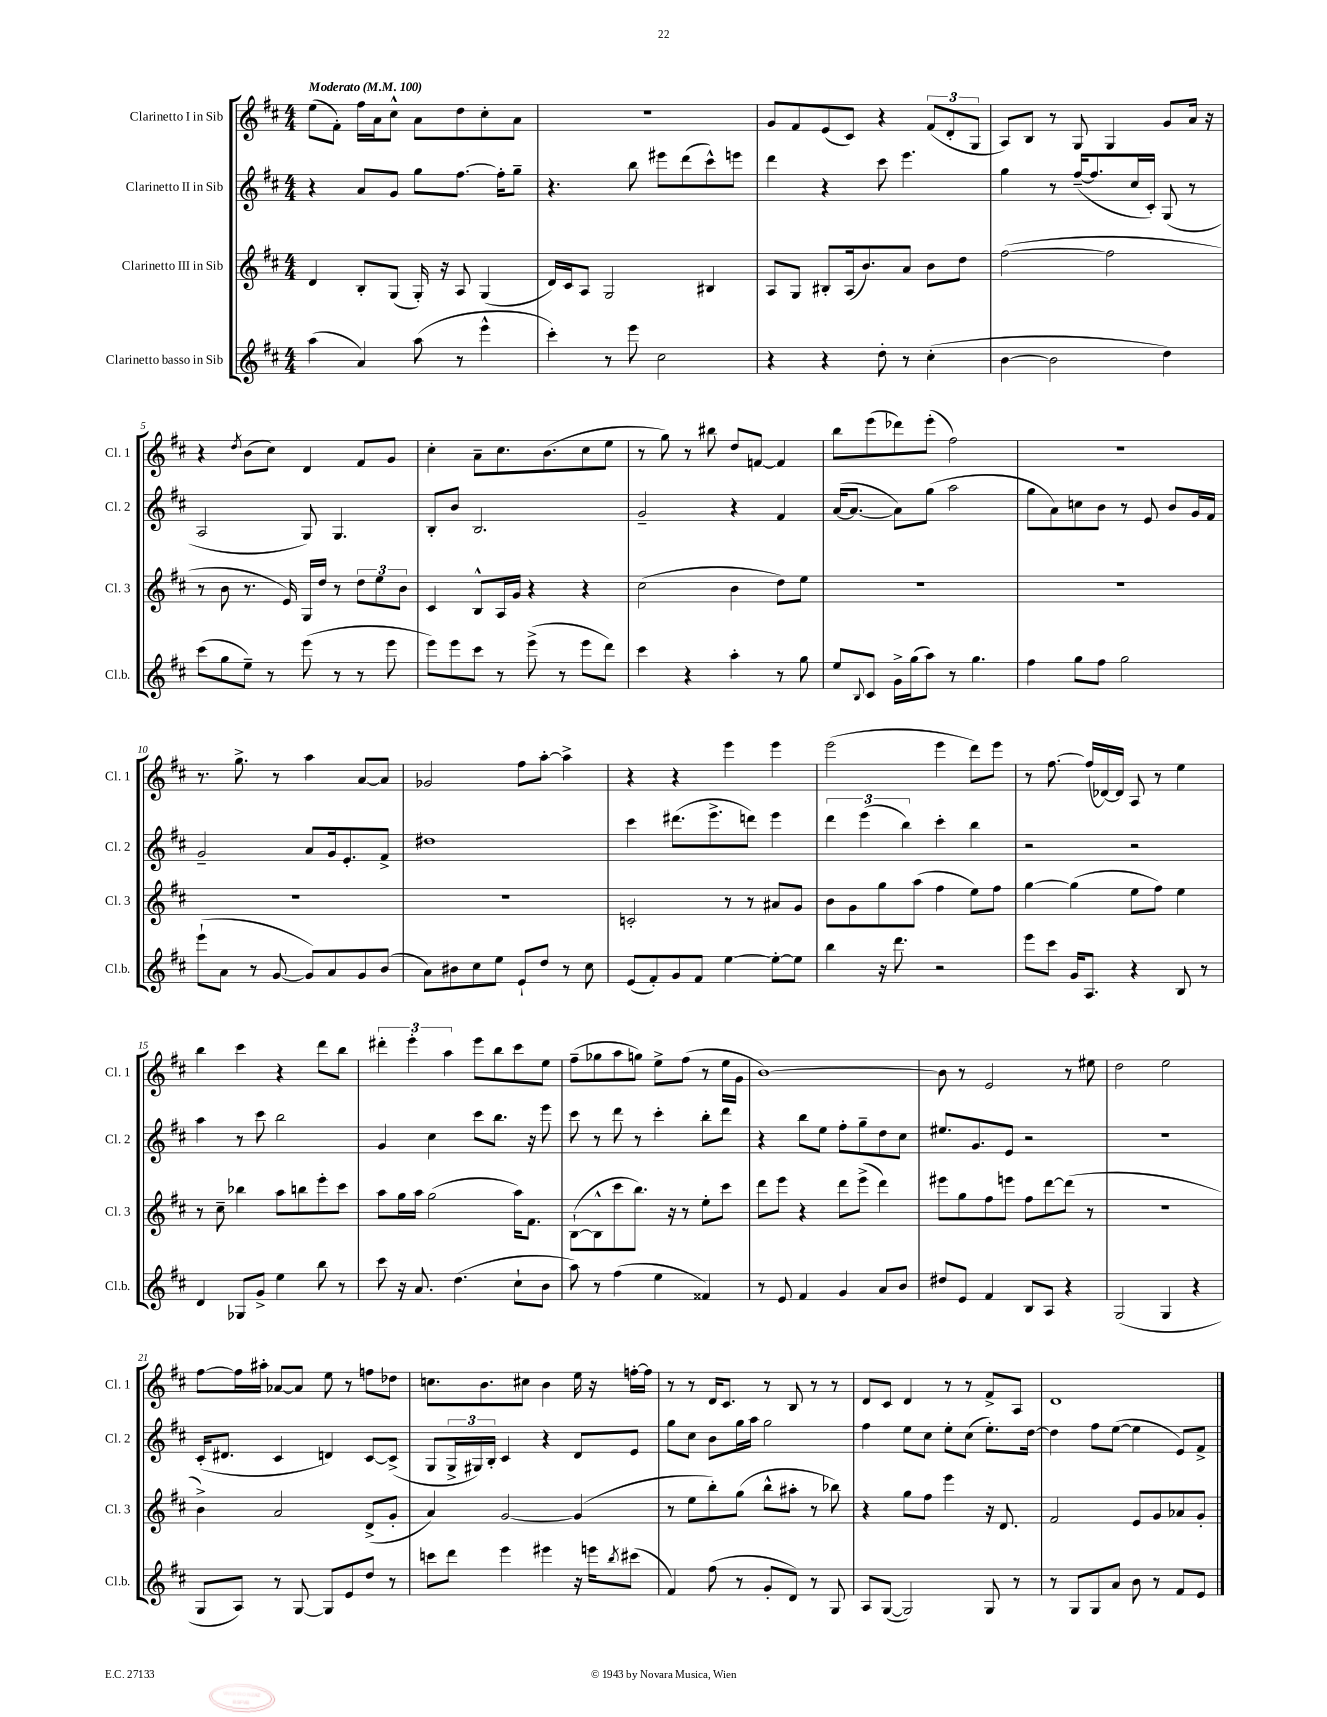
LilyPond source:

<<
\new StaffGroup <<
\new Staff = "s0" \with { instrumentName = "Clarinetto I in Sib" shortInstrumentName = "Cl. 1" } {
    \clef treble \key d \major \numericTimeSignature \time 4/4 \tempo "Moderato" 4 = 100
    e''8( fis'8-.) fis''16 a'16 cis''8-^ a'8 d''8 cis''8-. a'8 |
    r1 |
    g'8 fis'8 e'8( cis'8) r4 \tuplet 3/2 { fis'8( d'8-. g8 } |
    a8) b8 r8 g8 g4 g'8 a'16 r16 |
    r4 \acciaccatura { d''8 } b'8( cis''8) d'4 fis'8 g'8 |
    cis''4-. a'8-- cis''8. b'8.( cis''8 e''8 |
    r8 g''8) r8 bis''8 d''8 f'8~ f'4 |
    b''8 e'''8( des'''8) e'''8-.( fis''2) |
    R1 |
    r8. g''8.-> r8 a''4 a'8~ a'8 |
    ges'2 fis''8 a''8~-. a''4-> |
    r4 r4 e'''4 e'''4 |
    e'''2( e'''4 d'''8) e'''8 |
    r8 fis''8.~ fis''16( des'16~) des'16 a8 r8 e''4 |
    b''4 cis'''4 r4 d'''8 b''8 |
    \tuplet 3/2 { dis'''4-. e'''4-. a''4 } e'''8 b''8 cis'''8 e''8 |
    fis''8--( ges''8 a''8 g''8) e''8-> fis''8( r8 e''16 g'16 |
    b'1~) |
    b'8 r8 e'2 r8 eis''8 |
    d''2 e''2 |
    fis''8~ fis''16 ais''16-. aes'8~ aes'8 e''8 r8 f''8 des''8 |
    c''8. b'8. cis''8 b'4 e''16 r16 f''16~-. f''16 |
    r8 r8 d'16 cis'8. r8 b8 r8 r8 |
    d'8 cis'8 d'4 r8 r8 fis'8-> a8 |
    d'1 \bar "|." |
}
\new Staff = "s1" \with { instrumentName = "Clarinetto II in Sib" shortInstrumentName = "Cl. 2" } {
    \clef treble \key d \major \numericTimeSignature \time 4/4
    r4 a'8 g'8 g''8 fis''8.~ fis''16-. g''8-- |
    r4. b''8 eis'''8 d'''8( cis'''8-^) e'''8 |
    d'''4 r4 cis'''8 e'''4. |
    g''4 r8 fis''16~--( fis''8. cis''16 cis'16-.) g8( r8 |
    a2 g8) g4. |
    b8-. b'8 b2. |
    g'2-- r4 fis'4 |
    a'16~( a'8.~ a'8) g''8( a''2 |
    g''8 a'8) c''8 b'8 r8 e'8 b'8 g'16 fis'16 |
    g'2-- a'8 g'16 e'8.-. fis'8-> |
    dis''1 |
    cis'''4 dis'''8.( e'''8.-> d'''8) e'''4 |
    \tuplet 3/2 { d'''4 e'''4( b''4) } cis'''4-. b''4 |
    r2 r2 |
    a''4 r8 cis'''8 b''2 |
    g'4 cis''4 cis'''8 b''8. r16 e'''8 |
    cis'''8 r8 d'''8 r8 cis'''4-. b''8-. d'''8 |
    r4 b''8 e''8 fis''8-. g''8-- d''8 cis''8 |
    eis''8. g'8. e'8 r2 |
    R1 |
    cis'16-.( dis'8. cis'4 d'4) cis'8~ cis'8->( |
    g8 \tuplet 3/2 { g16-> gis16) b16-. } cis'4 r4 d'8 e'8 |
    g''8 cis''8 b'8 g''16 a''16 g''2 |
    fis''4 e''8 cis''8 e''8-. cis''8( e''8.-.) d''16~ |
    d''4 fis''8 e''8~( e''4 e'8) fis'8-> \bar "|." |
}
\new Staff = "s2" \with { instrumentName = "Clarinetto III in Sib" shortInstrumentName = "Cl. 3" } {
    \clef treble \key d \major \numericTimeSignature \time 4/4
    d'4 b8-. g8( g16-.) r16 a8 g4( |
    d'16) cis'16 a8 g2 bis4 |
    a8 g8 bis8-. a16( b'8.) a'8 b'8 d''8 |
    fis''2~( fis''2 |
    r8 b'8 r8. e'16) g16 d''16 r8 \tuplet 3/2 { d''8 e''8 b'8 } |
    cis'4 b8-^ a16 g'16 r4 r4 |
    cis''2( b'4 d''8) e''8 |
    R1 |
    R1 |
    R1 |
    R1 |
    c'2-. r8 r8 ais'8 g'8 |
    b'8 g'8 g''8 a''8( fis''4 e''8) fis''8 |
    g''4~ g''4( e''8 fis''8) e''4 |
    r8 cis''8-- bes''4 a''8 b''8 e'''8-. cis'''8 |
    a''8 g''16 a''16 g''2( a''16) fis'8. |
    b8~-!( b8-^ cis'''8 b''8.) r16 r8 e''8-. cis'''8 |
    d'''8 e'''8 r4 d'''8 e'''8->( d'''4) |
    eis'''8 g''8 fis''8 e'''8 fis''8 d'''8~ d'''8( r8 |
    R1 |
    b'4->) a'2 d'8->( g'8-. |
    a'4) g'2~ g'4( |
    r8 e''8 b''8-.) g''8( b''8-^ ais''8-. r8 bes''8) |
    r4 g''8 fis''8 e'''4 r16 d'8. |
    fis'2 e'8 g'8 aes'8 g'8-. \bar "|." |
}
\new Staff = "s3" \with { instrumentName = "Clarinetto basso in Sib" shortInstrumentName = "Cl.b." } {
    \clef treble \key d \major \numericTimeSignature \time 4/4
    a''4( a'4) a''8( r8 e'''4-^ |
    cis'''4-.) r8 e'''8 cis''2 |
    r4 r4 d''8-. r8 cis''4-.( |
    b'4~ b'2 d''4) |
    cis'''8( g''8 e''8--) r8 e'''8( r8 r8 e'''8 |
    e'''8) e'''8 cis'''8 r8 e'''8->( r8 e'''8 d'''8) |
    cis'''4 r4 a''4-. r8 g''8 |
    e''8 \appoggiatura { b8 } cis'8 g'16-> g''16( a''8) r8 g''4. |
    fis''4 g''8 fis''8 g''2 |
    e'''8-!( a'8 r8 g'8~ g'8) a'8 g'8 b'8( |
    a'8) bis'8 cis''8 e''8 e'8-! d''8 r8 cis''8 |
    e'8( fis'8-.) g'8 fis'8 e''4~ e''8~-. e''8 |
    b''4 r16 d'''8. r2 |
    e'''8 cis'''8 g'16 a8. r4 b8 r8 |
    d'4 ges8 g'8-> e''4 b''8 r8 |
    cis'''8 r16 a'8. d''4.( cis''8-! b'8 |
    a''8) r8 fis''4( e''4 fisis'4) |
    r8 e'8 fis'4 g'4 a'8 b'8 |
    dis''8 e'8 fis'4 b8 a8 r4 |
    g2( g4 r4 |
    g8 a8) r8 g8~ g8 e'8 d''8 r8 |
    c'''8 d'''8 e'''4 eis'''4 r16 e'''16 \acciaccatura { b''8 } cis'''8( |
    fis'4) fis''8( r8 g'8-. d'8) r8 g8 |
    a8 g8~( g2) g8 r8 |
    r8 g8 g8 a'8 b'8 r8 fis'8 e'8 \bar "|." |
}
>>
>>
